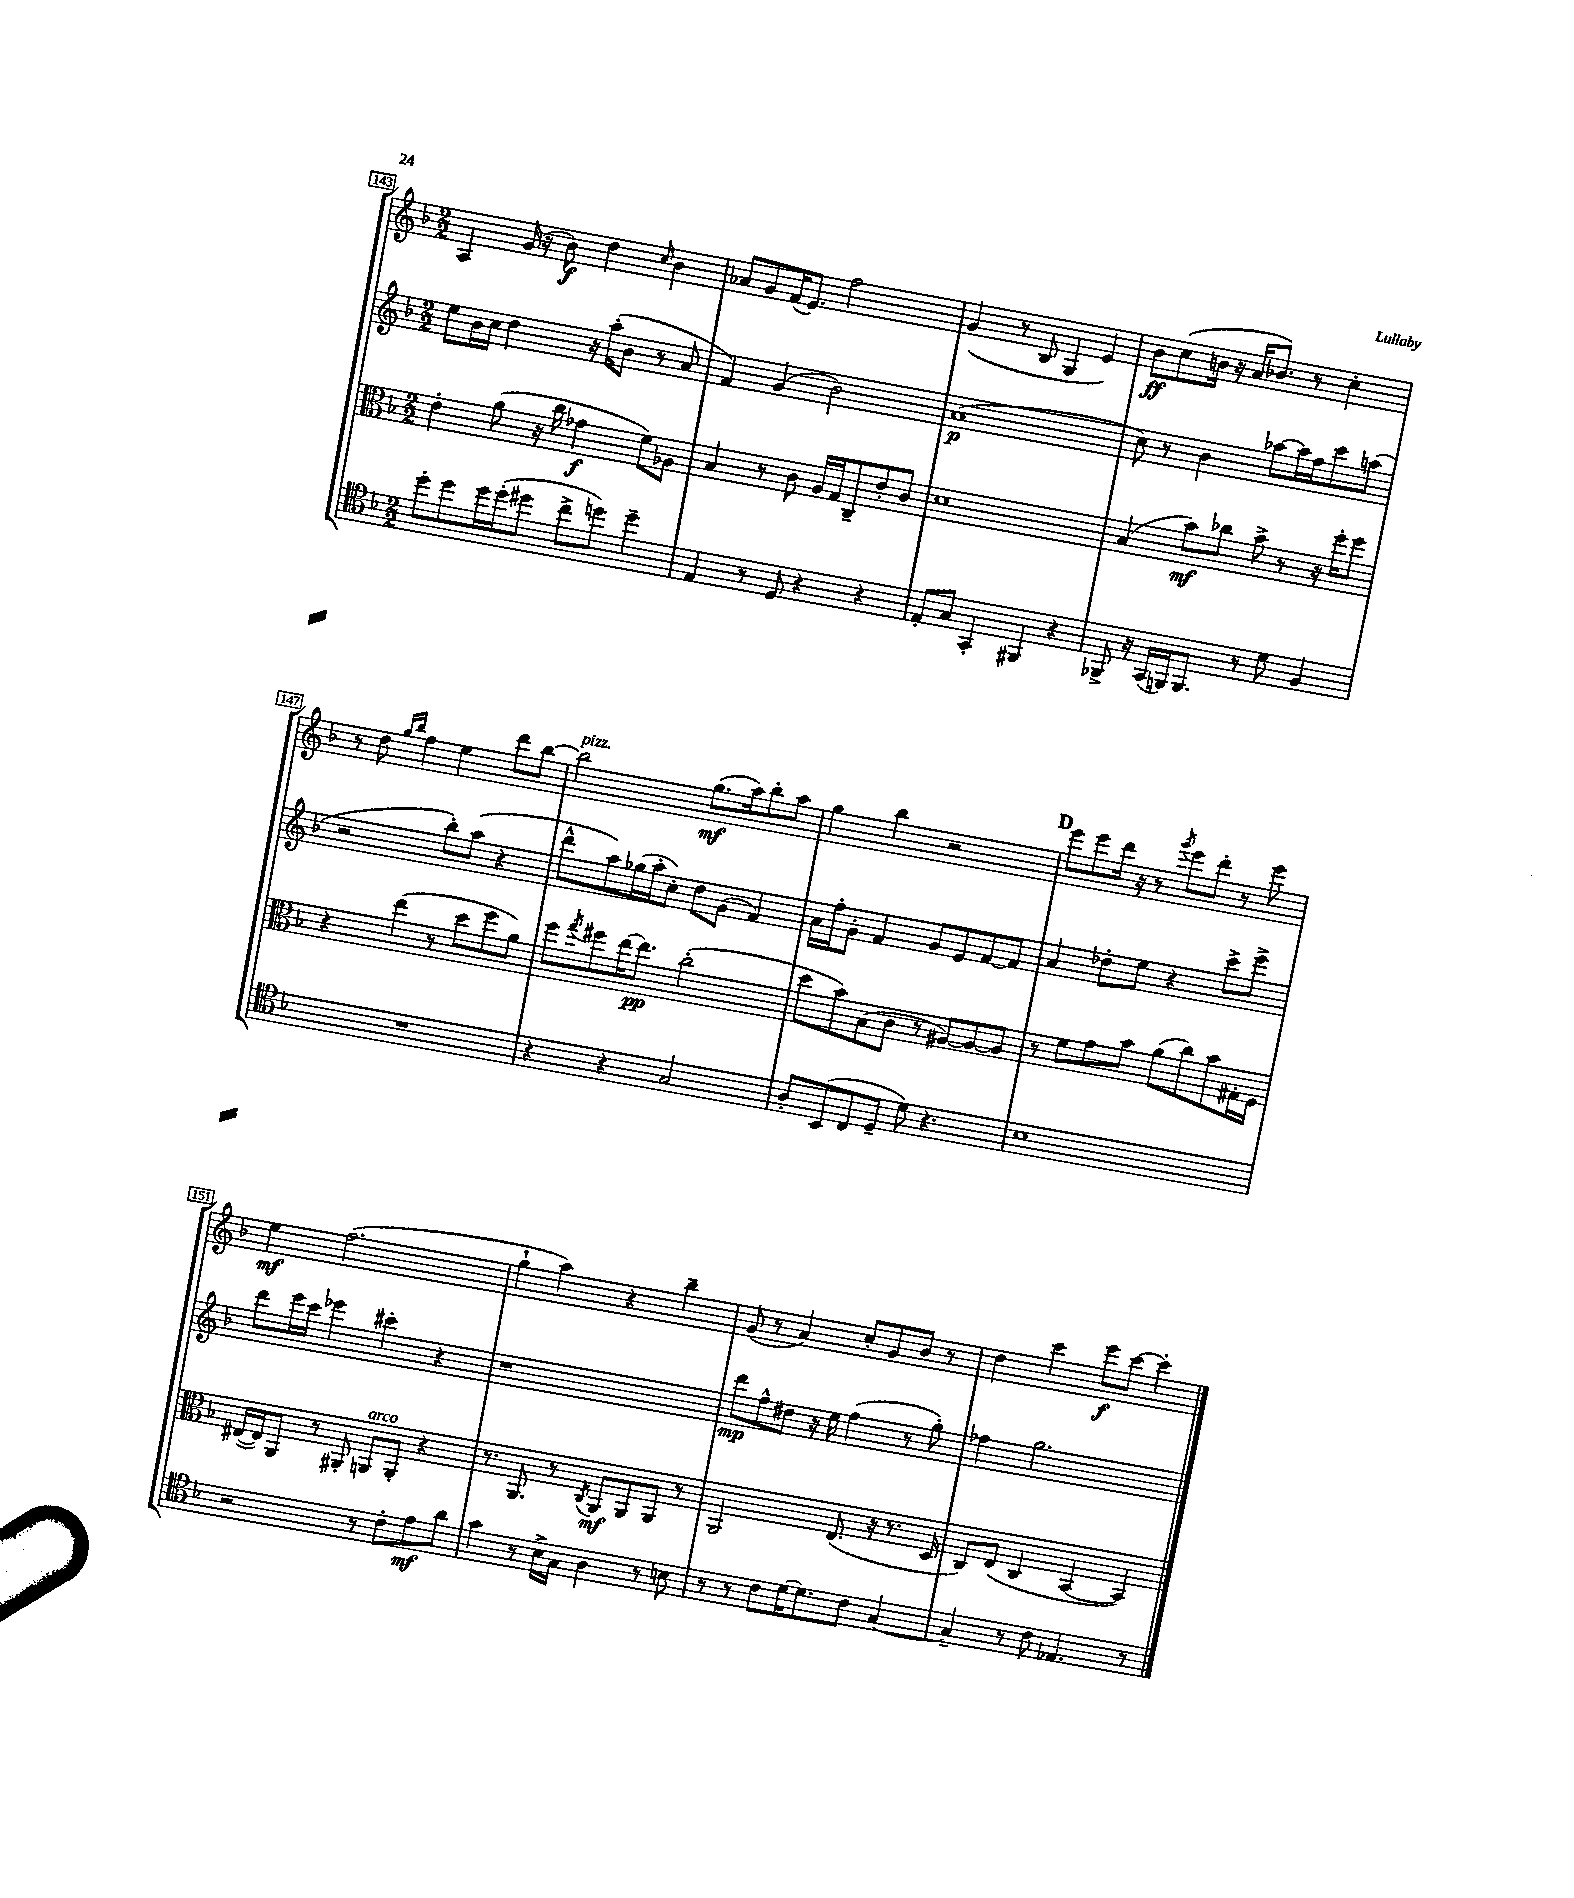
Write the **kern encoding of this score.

**kern	**kern	**kern	**kern
*staff4	*staff3	*staff2	*staff1
*clefC4	*clefC3	*clefG2	*clefG2
*k[b-]	*k[b-]	*k[b-]	*k[b-]
*M2/2	*M2/2	*M2/2	*M2/2
8dd'	4e'	8ee	4A
8dd	.	16b-	.
.	.	16cc	.
16dd	(8a	4dd	(16g
(16dd'	.	.	16r
8dd#	16r	.	8b-)
.	16cc	.	.
8cc^	4g-	16r	4dd
.	.	(16aa'	.
8dd)	.	8b-	.
.	.	.	16qqcc
4dd~	8f)	8r	4b-
.	8A-	8a	.
=	=	=	=
4E	4B-	4f)	8a-
.	.	.	8g
8r	8r	(4g	(16f
.	.	.	8.e)
8D	8c	.	.
4r	16A	2b-)	2ff
.	16G	.	.
.	8C~	.	.
4r	8e'	.	.
.	8c	.	.
=	=	=	=
8E'	1d	(1a	(4g
8G	.	.	.
4GG'	.	.	8r
.	.	.	8B-
4FF#	.	.	4G
4r	.	.	4e)
=	=	=	=
8FF-^	(4B-	8cc)	8b-
16r	.	8r	(8cc
(16GG	.	.	.
16FF)	8b-)	4b-	16b
8.FF	.	.	16r
.	8cc-	.	16a
.	.	.	8.b-)
8r	8b-^	[8aa-	.
8d	8r	16aa-]	8r
.	.	16ff	.
4F	16r	8ccc	4cc'
.	16ff'	.	.
.	8ff	(8aa	.
=	=	=	=
1r	4r	2r	8r
.	.	.	8dd
.	.	.	16qqgg
.	.	.	16qqbb-
.	(4ee	.	4ff
.	8r	8bb-')	4ee
.	8dd	(8aa	.
.	8ff	4r	8ddd
.	8a)	.	[8bb-
=	=	=	=
4r	8ff	8ddd^^	2bb-]
.	8qgg	.	.
.	8ff#	8aa)	.
4r	[16ee	(16gg-	.
.	8.ee]	16aa'	.
.	.	8cc')	.
2G	(2cc'	8dd	(8.gg
.	.	(8g	.
.	.	.	16aa)
.	.	4f)	8bb-'
.	.	.	8aa
=	=	=	=
8A'	8dd	16a	4gg
.	.	16ff'	.
(8BB-	8b-)	8g'	.
8C	(8B-	4f	4bb-
8D~	8c	.	.
8d)	8r	8g	2r
4.r	[8A#)	8e	.
.	8A#_	[8f	.
.	8A#]	8f]	.
=	=	=	=
1B-	8r	4a	8eee
.	8f	.	8eee
.	8g	8dd-'	16ddd
.	.	.	16r
.	8b-	8ee	8r
.	.	.	8qggg
.	(8a	4r	8eee
.	8cc)	.	8ddd'
.	8b-	8ccc^	8r
.	16G#'	8eee^	8eee
.	16F	.	.
=	=	=	=
2r	([16E#	8ddd	4ee
.	16E#])	.	.
.	8AA	16eee	.
.	.	16ccc	.
.	8r	4eee-	(2.ff
.	8AA#'	.	.
8r	8AA	4ccc#'	.
8c'	8AA'	.	.
8e	4r	4r	.
8a	.	.	.
=	=	=	=
4g	8.r	1r	4gg`
.	8.AA	.	.
8r	.	.	4aa)
16B-^	8r	.	.
16G	.	.	.
.	8qC	.	.
4A	8AA	.	4r
.	8AA	.	.
8r	8AA	.	4bb-~
8B	8r	.	.
=	=	=	=
8r	2AA	8ddd	(8g
8r	.	8ff^^	8r
8c	.	8dd#	4a)
[16d	.	16r	.
8.d]	.	16ee	.
.	(8.E	(4ff	8cc'
8c	.	.	8g
.	16r	.	.
[4G	8.r	8r	8b-
.	.	8gg')	8r
.	16D	.	.
=	=	=	=
4G~]	8C)	4ff-	4dd
.	(8E	.	.
8r	4C	2.gg	4ccc
8c	.	.	.
4.E-	[4BB-	.	8eee
.	.	.	[8ccc
.	4BB-])	.	4ccc']
8r	.	.	.
==	==	==	==
*-	*-	*-	*-
